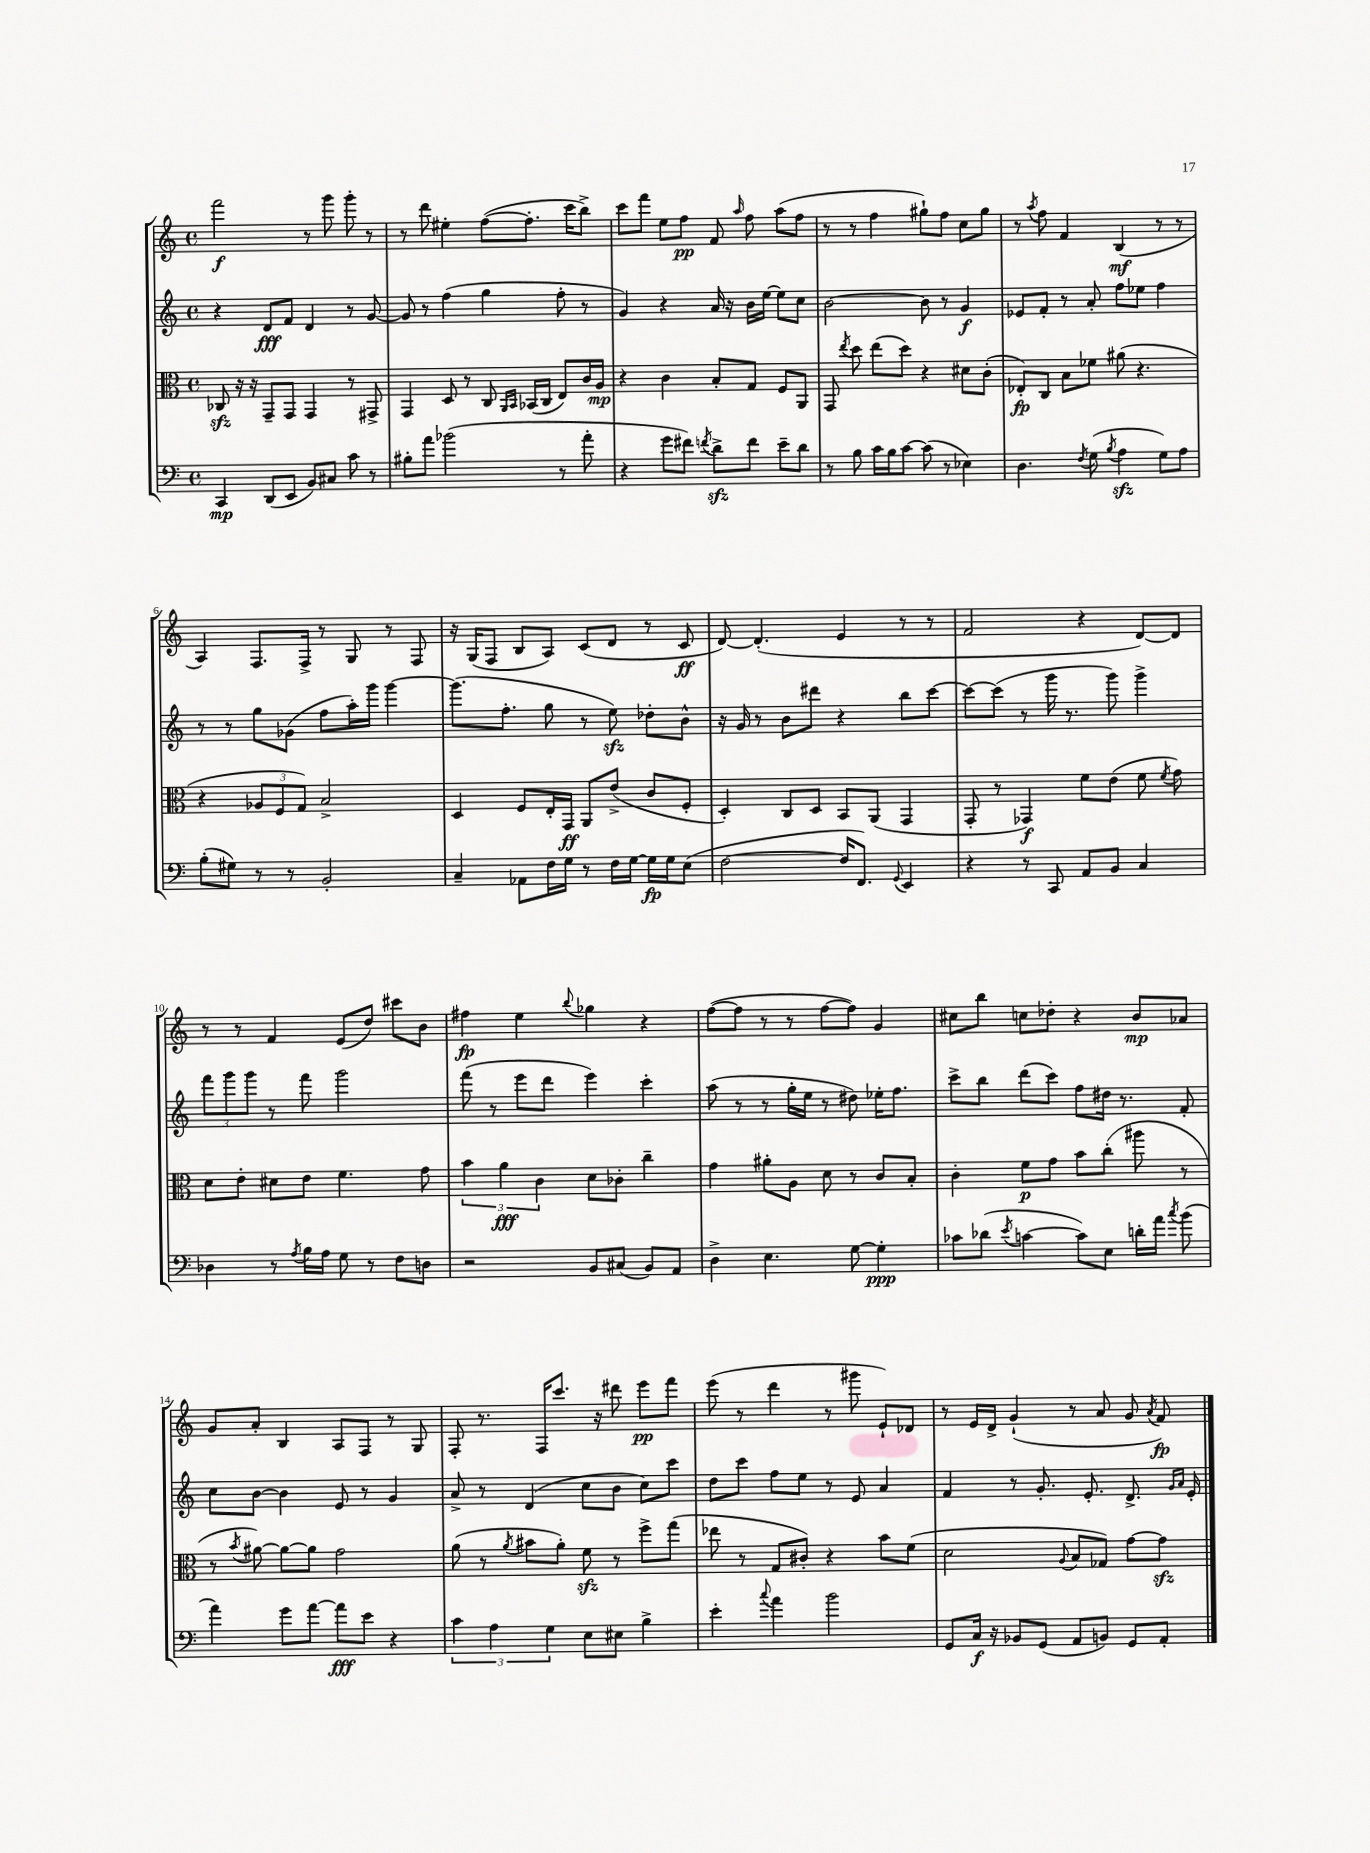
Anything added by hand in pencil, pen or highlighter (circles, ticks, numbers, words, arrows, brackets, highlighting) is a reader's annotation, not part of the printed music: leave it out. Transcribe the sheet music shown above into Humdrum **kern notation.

**kern	**kern	**kern	**kern
*staff4	*staff3	*staff2	*staff1
*clefF4	*clefC3	*clefG2	*clefG2
*k[]	*k[]	*k[]	*k[]
*M4/4	*M4/4	*M4/4	*M4/4
*met(c)	*met(c)	*met(c)	*met(c)
4CC	8C-	4r	2fff
.	16r	.	.
.	16r	.	.
(8DD	8GG~	8d	.
8EE	8GG	8f	.
8BB)	4GG	4d	8r
8C#	.	.	8ggg
8c	8r	8r	8ggg'
8r	8GG#^	[8g	8r
=	=	=	=
8B#'	4GG	8g]	8r
8a	.	8r	8ddd
(2b-	8D	(4ff	4ee#'
.	8r	.	.
.	8C	4gg	([8ff
.	16qqAA	.	.
.	16qqBB	.	.
.	(16BB-	.	8.ff']
.	16C	.	.
8r	8E)	8ff'	.
.	.	.	16ccc
8a'	16c	8r	8bb^)
.	16A	.	.
=	=	=	=
4r	4r	4g)	8ccc
.	.	.	8fff
8g	4c	4r	8ee
8f#)	.	.	8ff
8qf	.	.	.
8d^	8B'	16a	8f
.	.	16r	.
.	.	.	16qqaa
8f	8G	16b	8ff
.	.	[16ee	.
8e~	8F	8ee]	(8aa
8d	8AA	8cc	8ff
=	=	=	=
8r	8GG	[2b	8r
.	8qee	.	.
8B	8dd	.	8r
16c	(8ee	.	4ff
16B	.	.	.
[8c	8dd)	.	.
(8c]	4r	8b]	8gg#`)
8r	.	8r	8ff
4E-)	8d#	4g	8cc
.	(8c'	.	8gg#
=	=	=	=
4.D	8E-')	8e-	8r
.	.	.	8qaa
.	8C	8f'	8ff
.	8B	8r	4f
8qF	.	.	.
(8G	8f-	8a'	.
8qB	.	.	.
4A	(8a#	8ff	(4B
.	4.r	8ee-	.
8G)	.	4ff	8r
8A	.	.	8r
=	=	=	=
(8B'	4r	8r	4A)
8G#)	.	8r	.
8r	12A-	8gg	8.F
.	12F	.	.
8r	.	(8g-	.
.	12G)	.	.
.	.	.	16F^
2BB'	2B^	8ff	8r
.	.	16aa')	8G
.	.	16ggg	.
.	.	[4ggg	8r
.	.	.	8F
=	=	=	=
4C~	4D	(8.ggg]	16r
.	.	.	(16G
.	.	.	8F
.	.	8.ff'	.
8AA-	8F	.	8B
16F	16E'	8gg	8A)
16G	16GG	.	.
8r	8AA	8r	(8c
16F	(8e^	8ee)	8d
[16G	.	.	.
16G]	8c	8dd-'	8r
16G	.	.	.
(8E	8F'	8b^^	8c
=	=	=	=
[2F	4D')	16r	[8d)
.	.	16g	.
.	.	8r	(4.d']
.	8C	8b	.
.	8D	8ddd#	.
16F]	8BB	4r	4e
8.FF)	.	.	.
.	(8AA	.	.
8qqGG	.	.	.
4EE	4GG	8bb	8r
.	.	[8ccc	8r
=	=	=	=
4r	8GG'	8ccc_	2f
.	8r	(8ccc]	.
8r	4GG-)	8r	.
8CC	.	16ggg	.
.	.	8.r	.
8AA	8f	.	4r
8BB	(8e	8ggg)	.
4C	8f	4ggg^	[8d)
.	8qf	.	.
.	8g)	.	8d]
=	=	=	=
4D-	8d	12fff	8r
.	.	12ggg	.
.	8e'	.	8r
.	.	12ggg	.
8r	8d#	8r	4f
8qA	.	.	.
16B	8e	8fff	.
16A	.	.	.
8G	4.f	2ggg	(8e
8r	.	.	8dd)
8F	.	.	8ccc#
8D	8g	.	8b
=	=	=	=
2r	6b	(8fff	4ff#
.	.	8r	.
.	6a	.	.
.	.	8eee	4ee
.	6c	.	.
.	.	8ddd	.
.	.	.	8qqbb
8BB	8d	4eee)	4gg-
(8C#	8c-'	.	.
8BB)	4cc~	4ccc'	4r
8AA	.	.	.
=	=	=	=
4D^	4g	(8aa	([8ff
.	.	8r	8ff]
4.E	8a#'	8r	8r
.	8A	16gg'	8r
.	.	16ee	.
.	8d	8r	[8ff
[8G	8r	8dd#)	8ff])
4G']	8c	16ee-'	4g
.	.	8.ff	.
.	8B'	.	.
=	=	=	=
8c-	4c'	8ccc^	8cc#
(8d-	.	8bb	8bb
8qe	.	.	.
[4c	8f	(8ddd	8cc
.	8g	8ccc)	8dd-'
8c])	8b	8ff	4r
8E	(8cc'	16dd#	.
.	.	8.r	.
16d'	8aa#	.	8b
16a	.	.	.
8qcc	.	.	.
(8b	8r	8f'	8a-
=	=	=	=
4a)	8r	8cc	8g
.	8qb	.	.
.	[8a#)	[8b	8a'
8g	8a#_	4b]	4B
[8a	8a#]	.	.
8a]	2g	8e	8A
8e	.	8r	8F
4r	.	4g	8r
.	.	.	8G
=	=	=	=
6c	(8a	8a^	8F'
.	8r	8r	8.r
6A	.	.	.
.	8qa	.	.
.	8b#	(4d	.
.	.	.	16F
6G	.	.	.
.	8a')	.	8.ccc
8E	8f	8cc	.
.	.	.	16r
8E#	8r	8b	8ddd#
4B^	8ff^	8cc)	8eee
.	(8gg	8ccc	8fff
=	=	=	=
4e'	8ee-	8dd	(8eee
.	8r	8ccc	8r
8qqcc	.	.	.
4a	8G	8ff	4ddd
.	8c#')	8ee	.
2b	4r	8r	8r
.	.	8e	8ggg#
.	8b	4a	8e`)
.	(8f	.	8d-
=	=	=	=
8GG	2d	4f	8r
16C	.	.	16e
16r	.	.	16d^
8BB-	.	8r	(4g`
(8GG	.	8.g'	.
.	8qqA	.	.
8AA	8B	.	8r
.	.	8.e'	.
8BB)	8G-)	.	8a
8GG	[8g	8.d^	8g
.	.	.	8qa
8AA'	8g]	.	8f)
.	.	16qqg	.
.	.	16qqa	.
.	.	16e'	.
==	==	==	==
*-	*-	*-	*-
